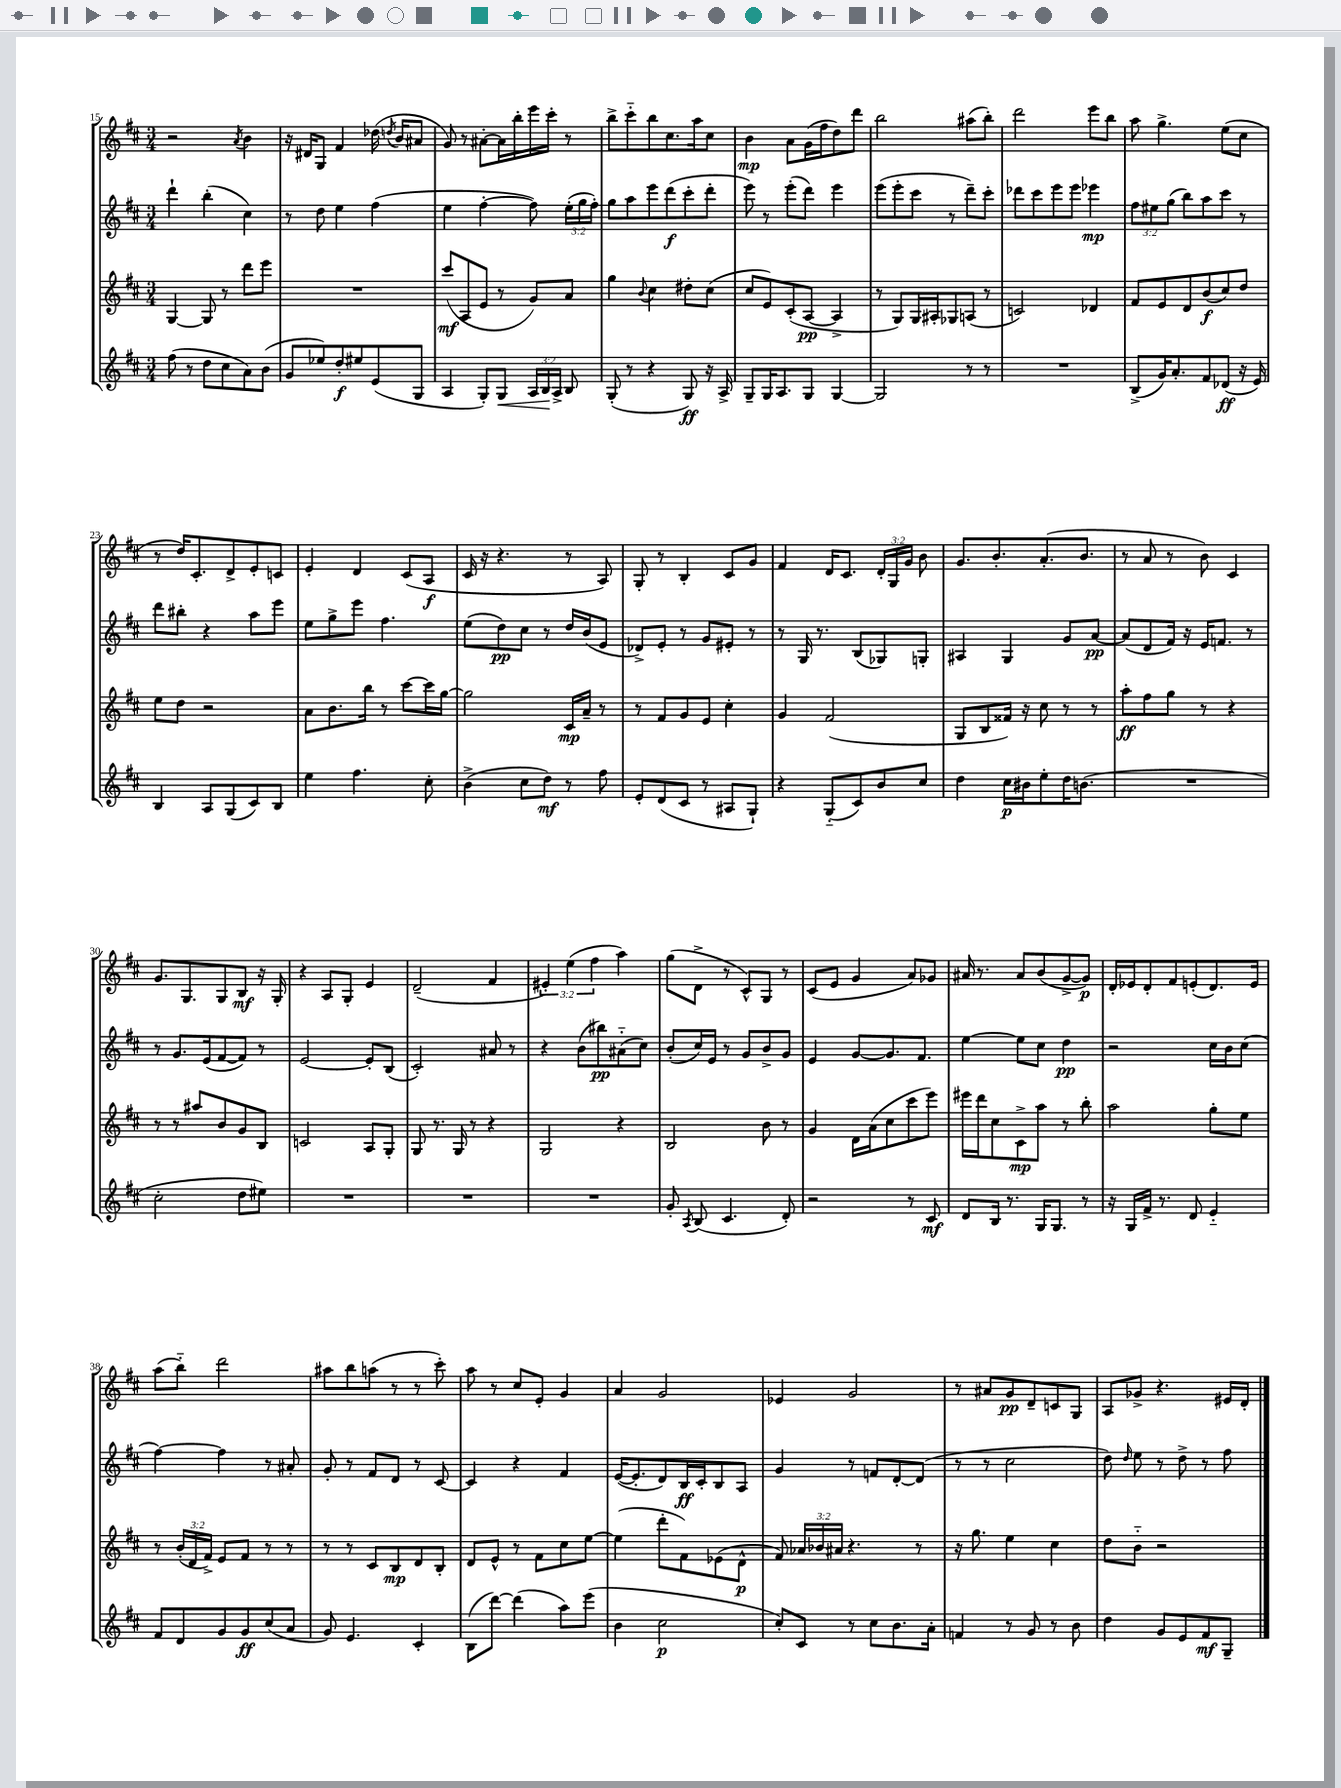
<<
\new StaffGroup <<
\new Staff = "s0" {
    \clef treble \key d \major \numericTimeSignature \time 3/4 \override Staff.TupletNumber.text = #tuplet-number::calc-fraction-text
    \autoBeamOff r2 \acciaccatura { a'8 } b'4 |
    r16 dis'16[ g8] fis'4 des''16( \acciaccatura { d''8 } b'16[ ais'8] |
    g'8) r8 ais'8[~-. ais'16 b''16-. e'''16 cis'''16]-. r8 |
    b''8[-> cis'''8-_ b''8 cis''8. a''16 cis''8] |
    b'4\mp a'8[ g'16( fis''16 d''8) d'''8] |
    b''2 ais''8[( b''8]-.) |
    d'''2 e'''8[ b''8] |
    a''8 g''4.-> e''8[( cis''8] |
    r8 d''16[) cis'8.-. d'8-> e'8-. c'8] |
    e'4-. d'4 cis'8[( a8]\f |
    cis'16 r16 r4. r8 a8) |
    g8-. r8 b4-. cis'8[ g'8] |
    fis'4 d'16[ cis'8.] \tuplet 3/2 { d'16[-. g16 g'16] } b'8 |
    g'8.[ b'8.-. a'8.-.( b'8.] |
    r8 a'8 r8 b'8) cis'4 |
    g'8.[ g8. g8 b8]\mf r16 g16-. |
    r4 a8[ g8]-. e'4 |
    d'2--( fis'4 |
    \tuplet 3/2 { eis'4-.) e''4( fis''4 } a''4) |
    g''8[( d'8]-> r8 cis'8[-^) g8] r8 |
    cis'8[( e'8] g'4 a'8[) ges'8] |
    ais'16 r8. ais'8[ b'8( g'8~-> g'8]\p) |
    d'16[-. ees'16 d'8-. fis'8 e'8-.( d'8.) e'16] |
    a''8[( b''8]-_) d'''2 |
    ais''8[ b''8 a''8]( r8 r8 cis'''8-.) |
    a''8 r8 cis''8[ e'8]-. g'4 |
    a'4 g'2 |
    ees'4 g'2 |
    r8 ais'8[ g'8\pp d'8-- c'8 g8] |
    a8[ ges'8]-> r4. eis'16[ d'16]-. \bar "|." |
}
\new Staff = "s1" {
    \clef treble \key d \major \numericTimeSignature \time 3/4 \override Staff.TupletNumber.text = #tuplet-number::calc-fraction-text
    \autoBeamOff d'''4-! b''4-.( cis''4) |
    r8 d''8 e''4 fis''4( |
    e''4 fis''4~-. fis''8) \tuplet 3/2 { e''16[-.( g''16 fis''16]-.) } |
    g''8[ a''8 e'''8 d'''8\f( cis'''8-. d'''8]-. |
    e'''8) r8 e'''8[-.( d'''8]) e'''4 |
    e'''8[( e'''8-. cis'''8] r8 d'''8[--) cis'''8]-. |
    des'''8[ cis'''8 e'''8 e'''8] ees'''4\mp |
    \tuplet 3/2 { fis''8[ eis''8 g''8]( } b''8[) a''8 cis'''8] r8 |
    d'''8[ bis''8]-. r4 a''8[ e'''8] |
    e''8[ g''8-> e'''8] fis''4. |
    e''8[( d''8\pp) cis''8] r8 d''16[ b'16( e'8] |
    des'8[->) e'8]-. r8 g'8[ eis'8]-. r8 |
    r8 g16 r8. b8[( ges8) g8]-. |
    ais4 g4 g'8[ a'8]~\pp |
    a'8[( d'8 fis'16]) r16 e'16[ f'8.] r8 |
    r8 g'8.[ e'16( fis'8~ fis'8]) r8 |
    e'2~ e'8[-. b8]( |
    cis'2-.) ais'8 r8 |
    r4 b'8[( bis''8\pp) ais'8-_( cis''8]) |
    b'8[-.( cis''16) e'16] r8 g'8[ b'8-> g'8] |
    e'4 g'8[~ g'8. fis'8.] |
    e''4~ e''8[ cis''8] d''4\pp |
    r2 cis''16[ b'16 cis''8]( |
    fis''4~) fis''4 r8 ais'8-. |
    g'8-. r8 fis'8[ d'8] r8 cis'8~ |
    cis'4 r4 fis'4 |
    e'16[~( e'8.-. d'8) b16\ff cis'16-. b8 a8] |
    g'4 r8 f'8[ d'8~-. d'8]( |
    r8 r8 cis''2 |
    d''8) \grace { d''16 } e''8 r8 d''8-> r8 fis''8 \bar "|." |
}
\new Staff = "s2" {
    \clef treble \key d \major \numericTimeSignature \time 3/4 \override Staff.TupletNumber.text = #tuplet-number::calc-fraction-text
    \autoBeamOff g4~ g8 r8 d'''8[ e'''8] |
    R2. |
    cis'''8[\mf( a8 e'8] r8 g'8[) a'8] |
    g''4 \appoggiatura { b'8 } cis''4 dis''8[-. cis''8]( |
    cis''8[ e'8) cis'8-.( a8]~\pp a4-> |
    r8 g8[) g16 ais16-. ges8 a8]( r8 |
    c'2) des'4 |
    fis'8[ e'8 d'8 b'8\f( cis''8) d''8] |
    e''8[ d''8] r2 |
    a'8[ b'8. b''16] r8 cis'''8[~ cis'''16 g''16]~ |
    g''2 cis'16[\mp a'16]-- r8 |
    r8 fis'8[ g'8 e'8] cis''4-. |
    g'4 fis'2( |
    g8[ b8 fisis'16]) r16 cis''8 r8 r8 |
    a''8[-.\ff fis''8 g''8] r8 r4 |
    r8 r8 ais''8[ b'8 g'8 b8] |
    c'2 a8[ g8]-. |
    g8 r8. g16 r8 r4 |
    g2 r4 |
    b2 b'8 r8 |
    g'4 d'16[ a'16( cis''8 cis'''8 e'''8]) |
    eis'''16[ d'''16 cis''8 cis'8->\mp a''8] r8 b''8-. |
    a''2 g''8[-. e''8] |
    r8 \tuplet 3/2 { b'16[-.( d'16 fis'16]->) } e'8[ fis'8] r8 r8 |
    r8 r8 cis'8[ b8\mp d'8 b8]-. |
    d'8[ e'8]-^ r8 fis'8[ cis''8 e''8]~ |
    e''4( d'''8[-. fis'8) ees'8( d'8]-^\p |
    fis'8) \tuplet 3/2 { aes'16[ bes'16 ais'16] } r4. r8 |
    r16 g''8. e''4 cis''4 |
    d''8[ b'8]-_ r2 \bar "|." |
}
\new Staff = "s3" {
    \clef treble \key d \major \numericTimeSignature \time 3/4 \override Staff.TupletNumber.text = #tuplet-number::calc-fraction-text
    \autoBeamOff fis''8( r8 d''8[ cis''8 a'8) b'8]( |
    g'8[ ees''8) d''8-.\f eis''8 e'8( g8] |
    a4 g8[-.) g8]\< \tuplet 3/2 { a16[ b16\! a16]-> } b8 |
    g8-.( r8 r4 g8\ff) r16 a16-> |
    g8[-- g16 a8. g8] g4~ |
    g2 r8 r8 |
    R2. |
    b8[->( g'16) a'8.-. fis'8 des'8]\ff( r16 e'16) |
    b4 a8[ g8( cis'8) b8] |
    e''4 fis''4. cis''8-. |
    b'4->( cis''8[ d''8]\mf) r8 fis''8 |
    e'8[-. d'8( cis'8] r8 ais8[ g8]-!) |
    r4 g8[-_( cis'8) b'8 cis''8] |
    d''4 cis''16[\p bis'16 e''8-. d''16 b'8.]( |
    R2. |
    cis''2-. d''8[ eis''8]) |
    R2. |
    R2. |
    R2. |
    g'8-. \acciaccatura { a8 } b8( cis'4. d'8-.) |
    r2 r8 cis'8\mf |
    d'8[ b16] r8. g16[ g8.] r8 |
    r16 g16[ fis'16]-> r8. d'8 e'4-_ |
    fis'8[ d'8 g'8 g'8\ff cis''8( a'8] |
    g'8) e'4. cis'4-. |
    b8[( d'''8]~) d'''4( a''8[) e'''8]( |
    b'4 cis''2\p |
    cis''8[-.) cis'8] r8 cis''8[ b'8. a'16]-. |
    f'4 r8 g'8 r8 b'8 |
    d''4 g'8[ e'8 fis'8\mf g8]-- \bar "|." |
}
>>
>>
\layout { \context { \Score currentBarNumber = #15 } }
